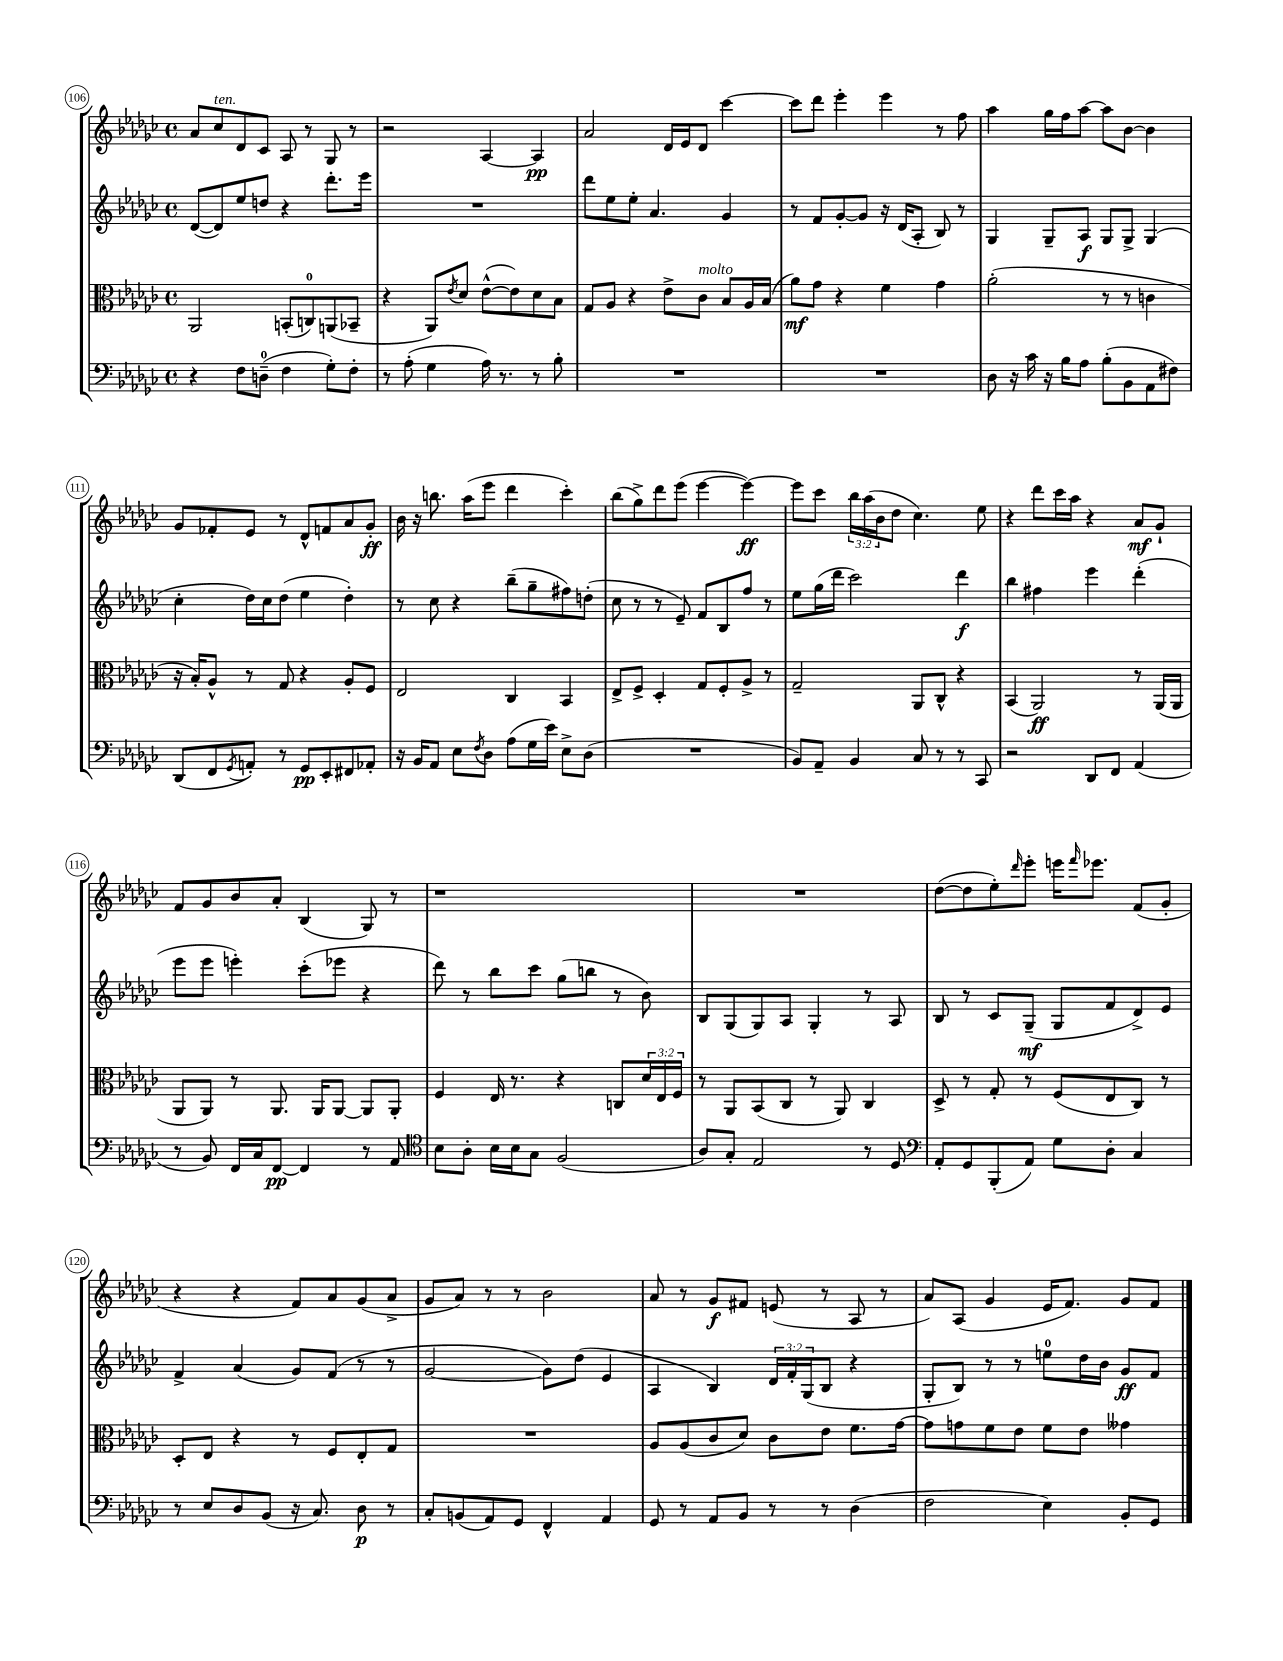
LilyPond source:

<<
\new StaffGroup <<
\new Staff = "s0" {
    \clef treble \key ges \major \defaultTimeSignature \time 4/4 \override Staff.TupletNumber.text = #tuplet-number::calc-fraction-text
    aes'8 ces''8^\markup { \italic "ten." } des'8 ces'8 aes8 r8 ges8 r8 |
    r2 aes4~ aes4\pp |
    aes'2 des'16 ees'16 des'8 ces'''4~ |
    ces'''8 des'''8 ees'''4-. ees'''4 r8 f''8 |
    aes''4 ges''16 f''16 aes''8~ aes''8 bes'8~ bes'4 |
    ges'8 fes'8-. ees'8 r8 des'8-^ f'8 aes'8 ges'8-.\ff |
    bes'16 r16 b''8. aes''16( ees'''8 des'''4 ces'''4-.) |
    bes''8( ges''8->) des'''8 ees'''8( ees'''4~ ees'''4~\ff) |
    ees'''8 ces'''8 \tuplet 3/2 { bes''16 aes''16( bes'16 } des''8 ces''4.) ees''8 |
    r4 des'''8 ces'''16 aes''16 r4 aes'8\mf ges'8-! |
    f'8 ges'8 bes'8 aes'8-. bes4( ges8) r8 |
    r1 |
    R1 |
    des''8~( des''8 ees''8-.) \grace { des'''16 } ees'''8-. e'''16 \grace { f'''16 } ees'''8. f'8( ges'8-. |
    r4 r4 f'8) aes'8 ges'8( aes'8-> |
    ges'8 aes'8) r8 r8 bes'2 |
    aes'8 r8 ges'8\f fis'8 e'8( r8 aes8 r8 |
    aes'8) aes8( ges'4 ees'16 f'8.) ges'8 f'8 \bar "|." |
}
\new Staff = "s1" {
    \clef treble \key ges \major \defaultTimeSignature \time 4/4 \override Staff.TupletNumber.text = #tuplet-number::calc-fraction-text
    des'8~( des'8) ees''8 d''8 r4 des'''8.-. ees'''16 |
    R1 |
    des'''8 ees''8 ees''8-. aes'4. ges'4 |
    r8 f'8 ges'8~-. ges'8 r16 des'16( aes8-. bes8) r8 |
    ges4 ges8-- aes8\f ges8 ges8-> ges4( |
    ces''4-. des''16) ces''16 des''8( ees''4 des''4-.) |
    r8 ces''8 r4 bes''8--( ges''8-- fis''8) d''8-.( |
    ces''8 r8 r8 ees'8--) f'8 bes8 f''8 r8 |
    ees''8 ges''16( des'''16 ces'''2) des'''4\f |
    bes''4 fis''4 ees'''4 des'''4-.( |
    ees'''8 ees'''8 e'''4-.) ces'''8-.( ees'''8 r4 |
    des'''8) r8 bes''8 ces'''8 ges''8( b''8 r8 bes'8) |
    bes8 ges8( ges8) aes8 ges4-. r8 aes8 |
    bes8 r8 ces'8 ges8--\mf( ges8 f'8 des'8->) ees'8 |
    f'4-> aes'4( ges'8) f'8( r8 r8 |
    ges'2~ ges'8) des''8( ees'4 |
    aes4 bes4) \tuplet 3/2 { des'16 f'16-. ges16( } bes8 r4 |
    ges8-. bes8) r8 r8 e''8-0 des''16 bes'16 ges'8\ff f'8 \bar "|." |
}
\new Staff = "s2" {
    \clef alto \key ges \major \defaultTimeSignature \time 4/4 \override Staff.TupletNumber.text = #tuplet-number::calc-fraction-text
    aes,2 b,8-.( c8-0) a,8( bes,8-- |
    r4 aes,8) \acciaccatura { ees'8 } des'8 ees'8~-^( ees'8) des'8 bes8 |
    ges8 aes8 r4 ees'8-> ces'8^\markup { \italic "molto" } bes8 aes16 bes16( |
    aes'8\mf) ges'8 r4 f'4 ges'4 |
    aes'2-.( r8 r8 c'4 |
    r16 bes16-.) aes8-^ r8 ges8 r4 aes8-. f8 |
    ees2 ces4 bes,4 |
    ees8-> f8-> des4-. ges8 f8-. aes8-> r8 |
    ges2-- aes,8 ces8-^ r4 |
    bes,4( aes,2\ff) r8 aes,16( aes,16 |
    aes,8 aes,8) r8 aes,8. aes,16 aes,8~ aes,8 aes,8-. |
    f4 ees16 r8. r4 c8 \tuplet 3/2 { des'16 ees16 f16 } |
    r8 aes,8 bes,8( ces8 r8 aes,8) ces4 |
    des8-> r8 ges8-. r8 f8( ees8 ces8) r8 |
    des8-. ees8 r4 r8 f8 ees8-. ges8 |
    R1 |
    aes8 aes8( ces'8 des'8) ces'8 ees'8 f'8. ges'16~ |
    ges'8 g'8 f'8 ees'8 f'8 ees'8 geses'4 \bar "|." |
}
\new Staff = "s3" {
    \clef bass \key ges \major \defaultTimeSignature \time 4/4
    r4 f8 d8-0--( f4 ges8-.) f8-. |
    r8 aes8-.( ges4 aes16) r8. r8 bes8-. |
    R1 |
    R1 |
    des8 r16 ces'16 r16 bes16 aes8 bes8-.( bes,8 aes,8 fis8) |
    des,8( f,8 \acciaccatura { ges,8 } a,8-.) r8 ges,8\pp ees,8-. fis,8 aes,8-. |
    r16 bes,16 aes,8 ees8 \acciaccatura { f8 } des8 aes8( ges16 ees'16) ees8-> des8( |
    R1 |
    bes,8) aes,8-- bes,4 ces8 r8 r8 ces,8 |
    r2 des,8 f,8 aes,4( |
    r8 bes,8) f,16 ces16 f,8~\pp f,4 r8 aes,8 |
    \clef tenor bes8 aes8-. bes16 bes16 ges8 f2( |
    aes8) ges8-. ees2 r8 des8 |
    \clef bass aes,8-. ges,8 bes,,8-.( aes,8) ges8 des8-. ces4 |
    r8 ees8 des8 bes,8( r16 ces8.) des8\p r8 |
    ces8-. b,8( aes,8) ges,8 f,4-^ aes,4 |
    ges,8 r8 aes,8 bes,8 r8 r8 des4( |
    f2 ees4) bes,8-. ges,8 \bar "|." |
}
>>
>>
\layout { \context { \Score currentBarNumber = #106 \override BarNumber.stencil = #(make-stencil-circler 0.1 0.3 ly:text-interface::print) } }
